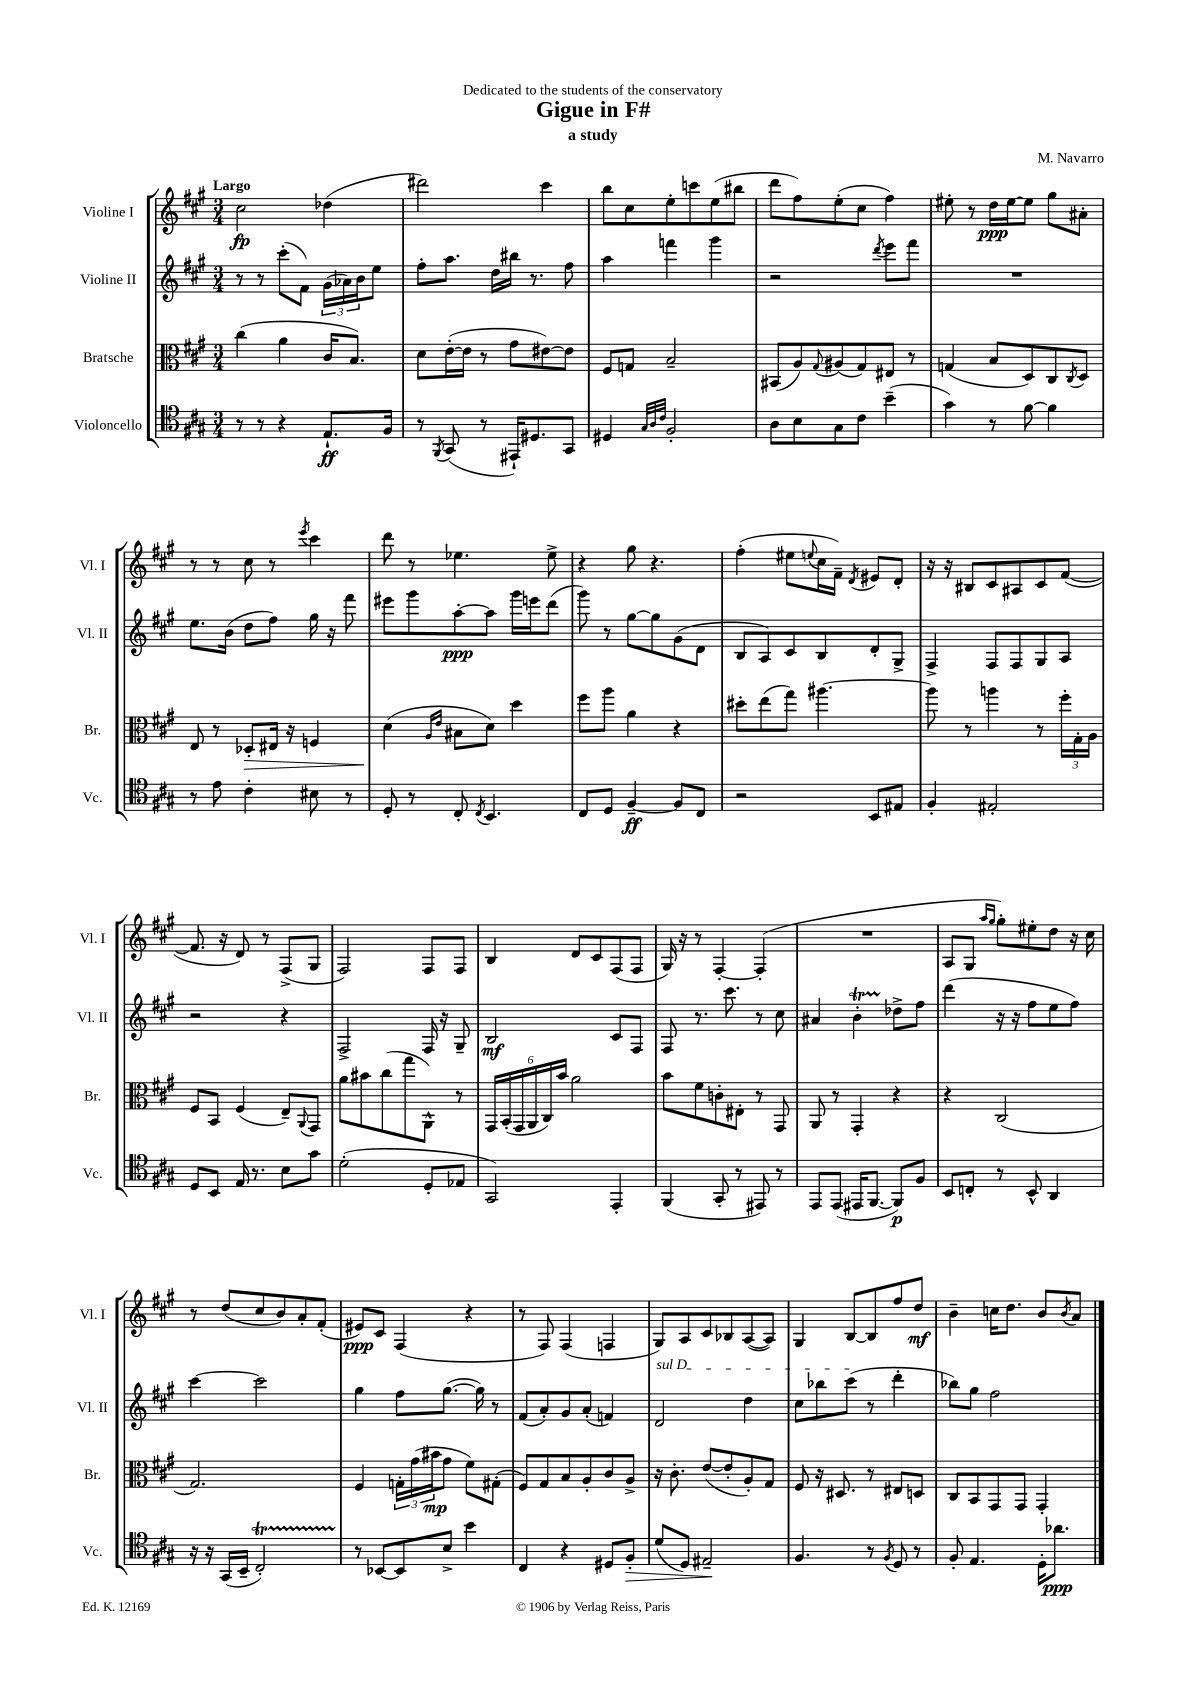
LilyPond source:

\header { title = "Gigue in F#" composer = "M. Navarro" subtitle = "a study" dedication = "Dedicated to the students of the conservatory" }
<<
\new StaffGroup <<
\new Staff = "s0" \with { instrumentName = "Violine I" shortInstrumentName = "Vl. I" } {
    \clef treble \key a \major \numericTimeSignature \time 3/4 \tempo "Largo"
    cis''2\fp des''4( |
    dis'''2) cis'''4 |
    b''8 cis''8 e''8-. c'''8 e''8( bis''8 |
    d'''8 fis''8) e''8-.( cis''8 fis''4) |
    eis''8-. r8 d''16\ppp eis''16~ eis''8 gis''8 ais'8-. |
    r8 r8 cis''8 r8 \acciaccatura { e'''8 } cis'''4 |
    d'''8 r8 ees''4. ees''8-> |
    r4 gis''8 r4. |
    fis''4-.( eis''8 \appoggiatura { e''8 } cis''16 fis'16--) \acciaccatura { d'8 } eis'8 d'8-. |
    r16 r16 bis8 cis'8 ais8 cis'8 fis'8~( |
    fis'8. r16 d'8) r8 fis8->( gis8 |
    fis2) fis8 fis8 |
    b4 d'8 cis'8 fis8( fis8 |
    gis16) r16 r8 fis4~-. fis4-.( |
    R2. |
    a8 gis8 \grace { a''16 gis''16 } gis''8-.) eis''8-. d''8 r16 cis''16 |
    r8 d''8( cis''8 b'8) a'8-. fis'8-.( |
    eis'8\ppp) cis'8 fis4( r4 |
    r8 fis8) fis4( f4 |
    gis8) a8 cis'8 bes8 a8~( a8) |
    gis4 b8~ b8 fis''8 d''8\mf |
    b'4-- c''16 d''8. b'8 \acciaccatura { b'8 } a'8 \bar "|." |
}
\new Staff = "s1" \with { instrumentName = "Violine II" shortInstrumentName = "Vl. II" } {
    \clef treble \key a \major \numericTimeSignature \time 3/4
    r8 r8 cis'''8-.( fis'8) \tuplet 3/2 { gis'16( aes'16) b'16 } e''8 |
    fis''8-. a''8. d''16 bis''16 r8. fis''8 |
    a''4 f'''4 gis'''4 |
    r2 \acciaccatura { d'''8 } e'''8 fis'''8 |
    R2. |
    e''8. b'16( d''8 fis''8) gis''16 r16 fis'''8 |
    eis'''8 gis'''8 a''8~-.\ppp a''8 gis'''16 e'''16 d'''8( |
    gis'''8) r8 gis''8~ gis''8 gis'8( d'8 |
    b8 a8) cis'8 b8 d'8-. gis8-> |
    fis4-> fis8 fis8 gis8 a8 |
    r2 r4 |
    fis2-> fis16 r16 gis8-- |
    b2\mf cis'8 fis8 |
    fis8 r8. cis'''8. r8 cis''8 |
    ais'4 b'4-.\startTrillSpan des''8->\stopTrillSpan fis''8 |
    d'''4( r16 r16 fis''8 e''8 fis''8) |
    cis'''4~ cis'''2 |
    gis''4 fis''8 gis''8.~( gis''16) r8 |
    fis'8( a'8-.) gis'8 a'8-.( f'4) |
    \once \override TextSpanner.bound-details.left.text = \markup { \italic "sul D" } d'2\startTextSpan d''4 |
    cis''8 bes''8 cis'''8\stopTextSpan( r8 d'''4-. |
    bes''8) gis''8 fis''2 \bar "|." |
}
\new Staff = "s2" \with { instrumentName = "Bratsche" shortInstrumentName = "Br." } {
    \clef alto \key a \major \numericTimeSignature \time 3/4
    cis''4( a'4 cis'16 b8.) |
    d'8 e'16~-.( e'16 r8 gis'8 eis'8~) eis'8 |
    fis8 g8 b2-- |
    bis,8( a8) \appoggiatura { gis8 } ais8( gis8) eis8 r8 |
    g4( b8 d8) cis8 \acciaccatura { cis8 } d8 |
    e8 r8 des8-.\> eis16 r16 f4 |
    d'4\!( \grace { a16 e'16 } bis8 d'8) d''4 |
    fis''8 a''8 a'4 r4 |
    dis''8-. e''8( gis''8) ais''4.~ |
    ais''8 r8 a''4 r8 \tuplet 3/2 { fis''16-. gis16-. a16 } |
    fis8 b,8 fis4( e8--) \appoggiatura { a,8 } gis,8 |
    a'8 bis'8 cis''8( gis''8 a,8-^) r8 |
    \tuplet 6/4 { gis,16 b,16-.( gis,16 a,16 cis16) b'16 } a'2 |
    b'8 fis'8 c'8-. eis8-. r8 gis,8 |
    a,8 r8 gis,4-. r4 |
    r4 cis2( |
    gis2.) |
    fis4 \tuplet 3/2 { g16-. gis'16( bis'16\mp } gis'8 fis'8) gis8-.( |
    fis8) gis8 b8 a8-. cis'8 a8-> |
    r16 cis'8.-. e'8~( e'8-. a8-.) gis8 |
    fis8 r16 dis8. r8 eis8 d8 |
    cis8 b,8 gis,8 gis,8 gis,4-. \bar "|." |
}
\new Staff = "s3" \with { instrumentName = "Violoncello" shortInstrumentName = "Vc." } {
    \clef tenor \key a \major \numericTimeSignature \time 3/4
    r8 r8 r4 e8.-!\ff fis16 |
    r8 \acciaccatura { fis,8 } gis,8( r8 eis,16-!) dis8. gis,8 |
    dis4 \grace { gis32 a32 cis'32 } fis2-. |
    a8 b8 gis8 cis'8 b'4--( |
    gis'4) r8 fis'8~ fis'4 |
    r8 e'8 cis'4-. bis8 r8 |
    d8-. r8 cis8-. \acciaccatura { cis8 } b,4. |
    cis8 d8 fis4~--\ff fis8 cis8 |
    r2 b,8 eis8 |
    fis4-. eis2-. |
    d8 b,8 e16 r8. b8 gis'8 |
    d'2-.( d8-. ees8 |
    gis,2) e,4-. |
    fis,4( gis,8-. r8 eis,8) r8 |
    e,8 e,8( eis,16 fis,8.~ fis,8\p) fis8 |
    b,8 c8-. r8 b,8-^ a,4 |
    r16 r16 gis,16( b,16-- cis2-.\startTrillSpan) |
    r8\stopTrillSpan bes,8~ bes,8 b8-> b'4 |
    cis4 r4 dis8 fis8-.\> |
    d'8( d8) eis2--\! |
    fis4. r8 \acciaccatura { fis8 } d8 r8 |
    fis8-. e4. d16-. aes'8.\ppp \bar "|." |
}
>>
>>
\layout { \context { \Score \remove "Bar_number_engraver" } }
